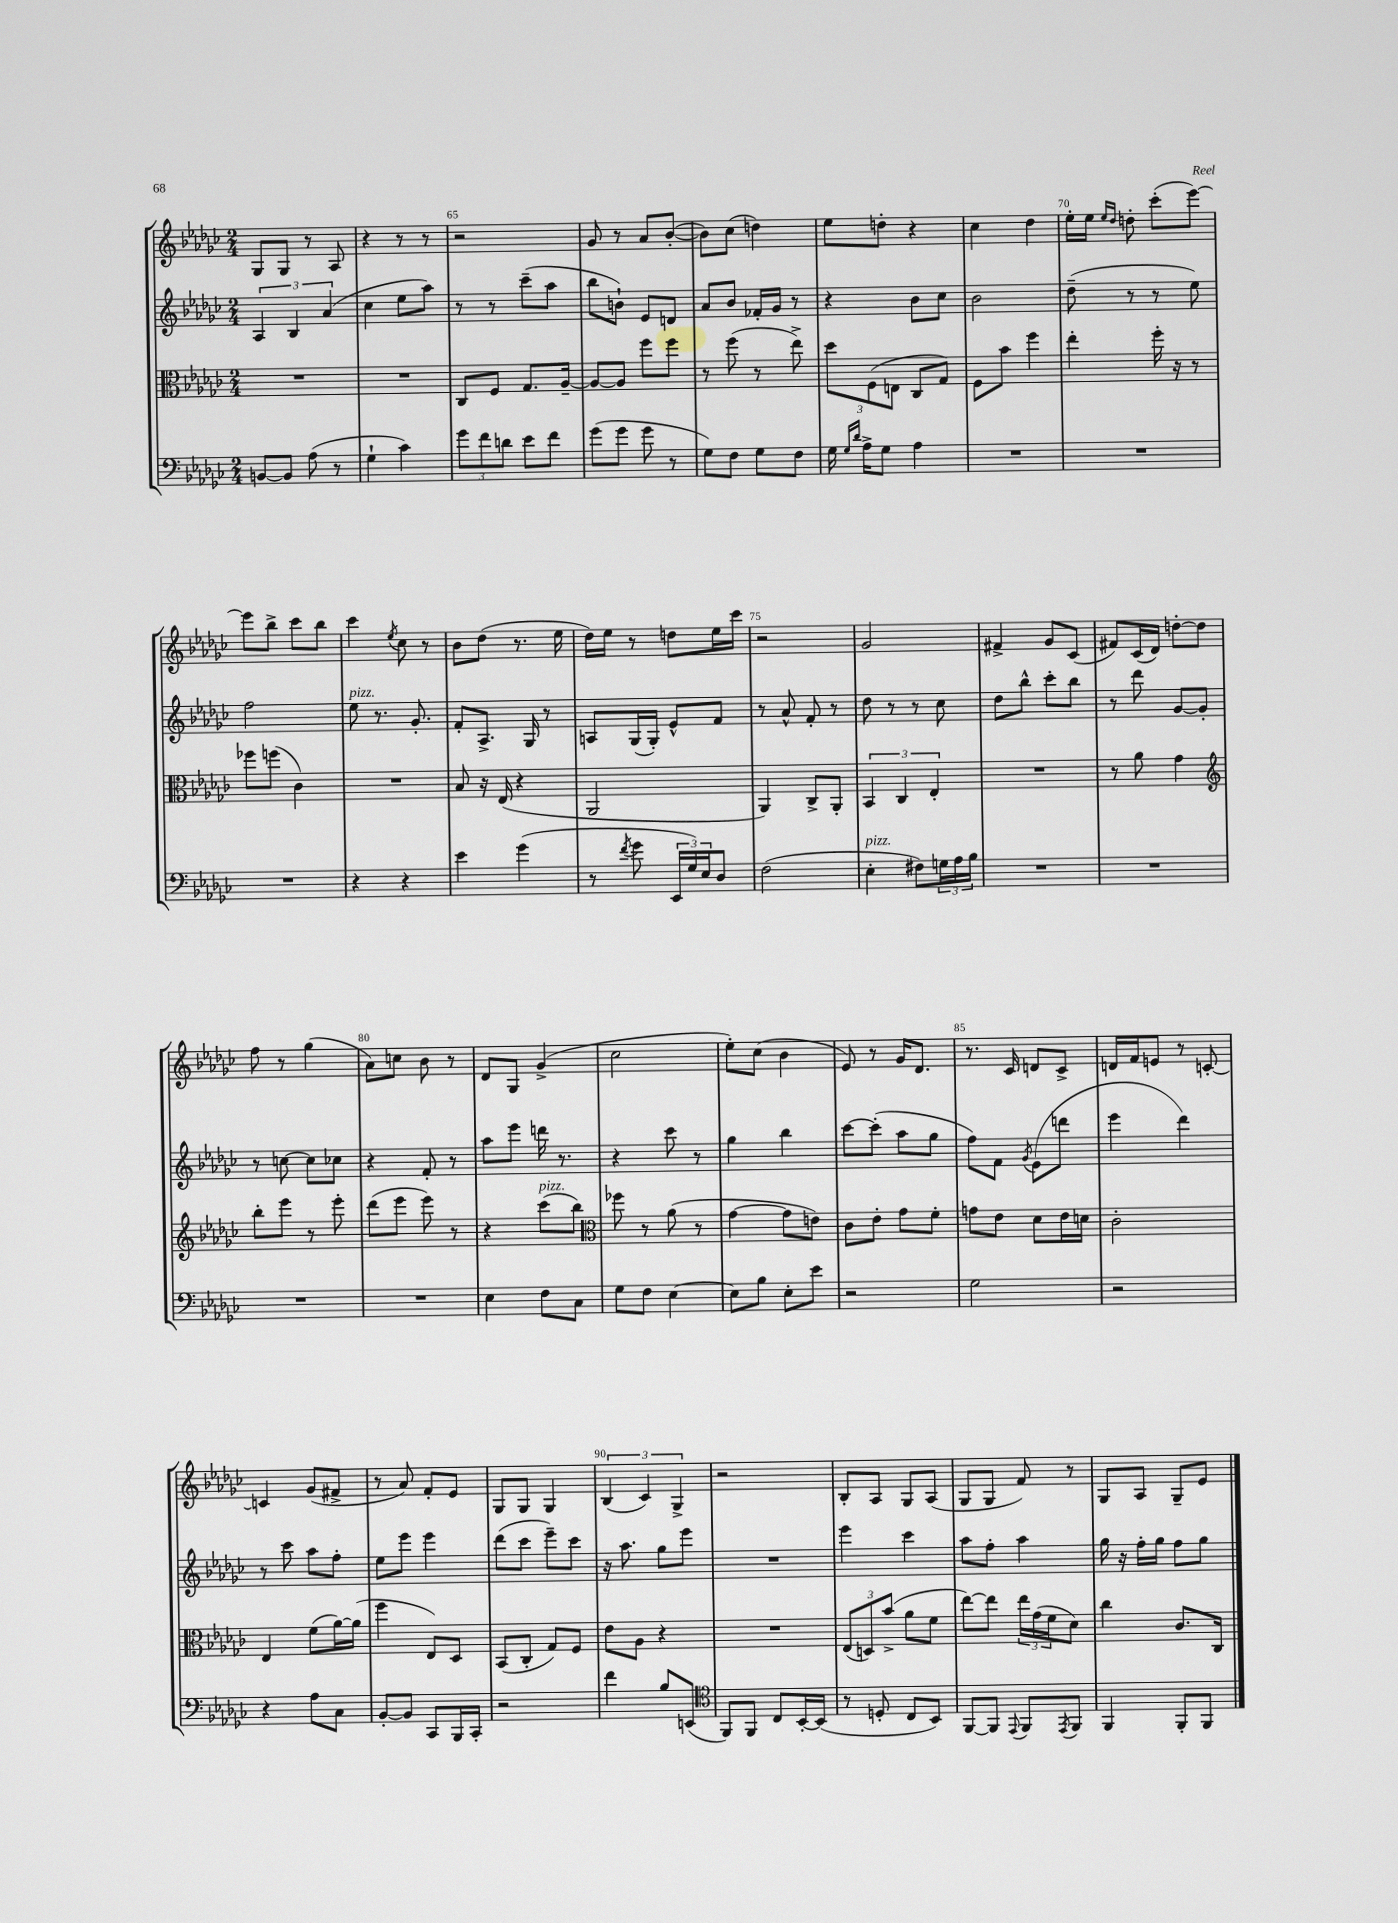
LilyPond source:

<<
\new StaffGroup <<
\new Staff = "s0" {
    \clef treble \key ges \major \numericTimeSignature \time 2/4
    ges8 ges8 r8 aes8 |
    r4 r8 r8 |
    r2 |
    ges'8 r8 aes'8 bes'8~-.( |
    bes'8) ces''8( d''4) |
    ees''8 d''8-. r4 |
    ces''4 des''4 |
    ees''16-. ees''16 \grace { ees''16 des''16 } d''8-. ces'''8-.( ees'''8~) |
    ees'''8 bes''8-> ces'''8 bes''8 |
    ces'''4 \acciaccatura { ees''8 } ces''8 r8 |
    bes'8 des''8( r8. ees''16 |
    des''16) ees''16 r8 d''8 ees''16 ces'''16 |
    r2 |
    ges'2 |
    fis'4-> ges'8 ces'8( |
    fis'8) ces'16( des'16) d''8~-. d''8 |
    f''8 r8 ges''4( |
    aes'8) c''8 bes'8 r8 |
    des'8 ges8 ges'4->( |
    ces''2 |
    ees''8-.) ces''8( bes'4 |
    ees'8) r8 ges'16 des'8. |
    r8. ces'16 d'8 ces'8-> |
    d'16 f'16 e'8 r8 c'8~-. |
    c'4 ges'8( fis'8-> |
    r8 aes'8) f'8-. ees'8 |
    ges8 ges8 ges4 |
    \tuplet 3/2 { bes4( ces'4) ges4-> } |
    r2 |
    bes8-. aes8 ges8 aes8( |
    ges8 ges8 f'8) r8 |
    ges8 aes8 ges8-- ees'8 \bar "|." |
}
\new Staff = "s1" {
    \clef treble \key ges \major \numericTimeSignature \time 2/4
    \tuplet 3/2 { aes4 bes4 aes'4( } |
    ces''4 ees''8 aes''8) |
    r8 r8 ces'''8--( aes''8 |
    bes''8 b'8-!) ees'8 d'8 |
    aes'8 bes'8 fes'16-. ges'16 r8 |
    r4 bes'8 ces''8 |
    bes'2 |
    des''8--( r8 r8 ees''8) |
    f''2 |
    ees''8^\markup { \italic "pizz." } r8. ges'8.-. |
    f'8-. aes8.-> ges16 r8 |
    a8 ges16( ges16-.) ees'8-^ f'8 |
    r8 aes'8-^ f'8-. r8 |
    des''8 r8 r8 ces''8 |
    des''8 bes''8-^ ces'''8-. bes''8 |
    r8 des'''8 ges'8~ ges'8-. |
    r8 c''8~ c''8 ces''8 |
    r4 f'8-. r8 |
    aes''8 ees'''8 d'''16 r8. |
    r4 ces'''8 r8 |
    ges''4 bes''4 |
    ces'''8~ ces'''8-.( aes''8 ges''8 |
    f''8) f'8 \acciaccatura { ges'8 } ees'8( d'''8 |
    ees'''4 des'''4) |
    r8 ces'''8 aes''8 f''8-. |
    ees''8 ees'''8 ees'''4 |
    des'''8( ces'''8 ees'''8--) ces'''8 |
    r16 aes''8. ges''8 ees'''8 |
    R2 |
    ees'''4 ces'''4 |
    aes''8 f''8-. aes''4 |
    ges''16 r16 f''16-. ges''16 f''8 ges''8 \bar "|." |
}
\new Staff = "s2" {
    \clef alto \key ges \major \numericTimeSignature \time 2/4
    R2 |
    R2 |
    ces8 f8 ges8. aes16~-- |
    aes8~ aes8 f''8 f''8 |
    r8 f''8( r8 ees''8->) |
    \tuplet 3/2 { des''8 f8( e8 } ces8 ges8) |
    f8 bes'8 f''4 |
    ees''4-. f''16-. r16 r8 |
    fes''8 f''8( ces'4) |
    R2 |
    bes8 r16 ees16( r4 |
    aes,2 |
    aes,4) ces8-> aes,8-. |
    \tuplet 3/2 { bes,4 ces4 ees4-. } |
    R2 |
    r8 aes'8 ges'4 |
    \clef treble bes''8-. ees'''8 r8 ees'''8-. |
    des'''8( ees'''8 ees'''8) r8 |
    r4 ces'''8^\markup { \italic "pizz." }( bes''8) |
    \clef alto fes''8 r8 aes'8( r8 |
    ges'4~ ges'8 e'8) |
    ces'8 ees'8-. ges'8 f'8-. |
    g'8 ees'8 des'8 ees'16 d'16 |
    ces'2-. |
    ees4 f'8( aes'16~) aes'16( |
    f''4 ees8) des8 |
    bes,8( ces8-. ges8) f8 |
    ees'8 aes8 r4 |
    R2 |
    \tuplet 3/2 { ees8( d8) bes'8->( } aes'8 f'8 |
    ees''8~) ees''8 \tuplet 3/2 { ees''16 ges'16( f'16 } des'8) |
    ces''4 ces'8. ces16 \bar "|." |
}
\new Staff = "s3" {
    \clef bass \key ges \major \numericTimeSignature \time 2/4
    b,8~ b,8 aes8( r8 |
    ges4-! ces'4) |
    \tuplet 3/2 { ges'8 f'8 d'8 } ees'8 f'8 |
    ges'8( ges'8 ges'8 r8 |
    ges8) f8 ges8 f8 |
    ges16 \grace { ges16 des'16 } aes16-> ges8 aes4 |
    R2 |
    R2 |
    R2 |
    r4 r4 |
    ees'4 ges'4( |
    r8 \acciaccatura { f'8 } ges'8 \tuplet 3/2 { ees,16 ges16) ees16 } des8 |
    f2( |
    ees4-.^\markup { \italic "pizz." } fis8) \tuplet 3/2 { g16 aes16 bes16 } |
    R2 |
    R2 |
    R2 |
    R2 |
    ees4 f8 ces8 |
    ges8 f8 ees4~ |
    ees8 bes8 ees8-. ees'8 |
    r2 |
    ges2 |
    r2 |
    r4 aes8 ces8 |
    bes,8~-. bes,8 ces,8 bes,,16 ces,16-. |
    r2 |
    f'4 bes8 e,8( |
    \clef tenor f,8) f,8 ces8 bes,16~-. bes,16( |
    r8 d8-. ces8 bes,8) |
    f,8~ f,8 \appoggiatura { ees,8 } f,8 \acciaccatura { ees,8 } f,8 |
    f,4 f,8-. f,8 \bar "|." |
}
>>
>>
\layout { \context { \Score currentBarNumber = #63 \override BarNumber.break-visibility = ##(#f #t #t) barNumberVisibility = #(every-nth-bar-number-visible 5) } }
